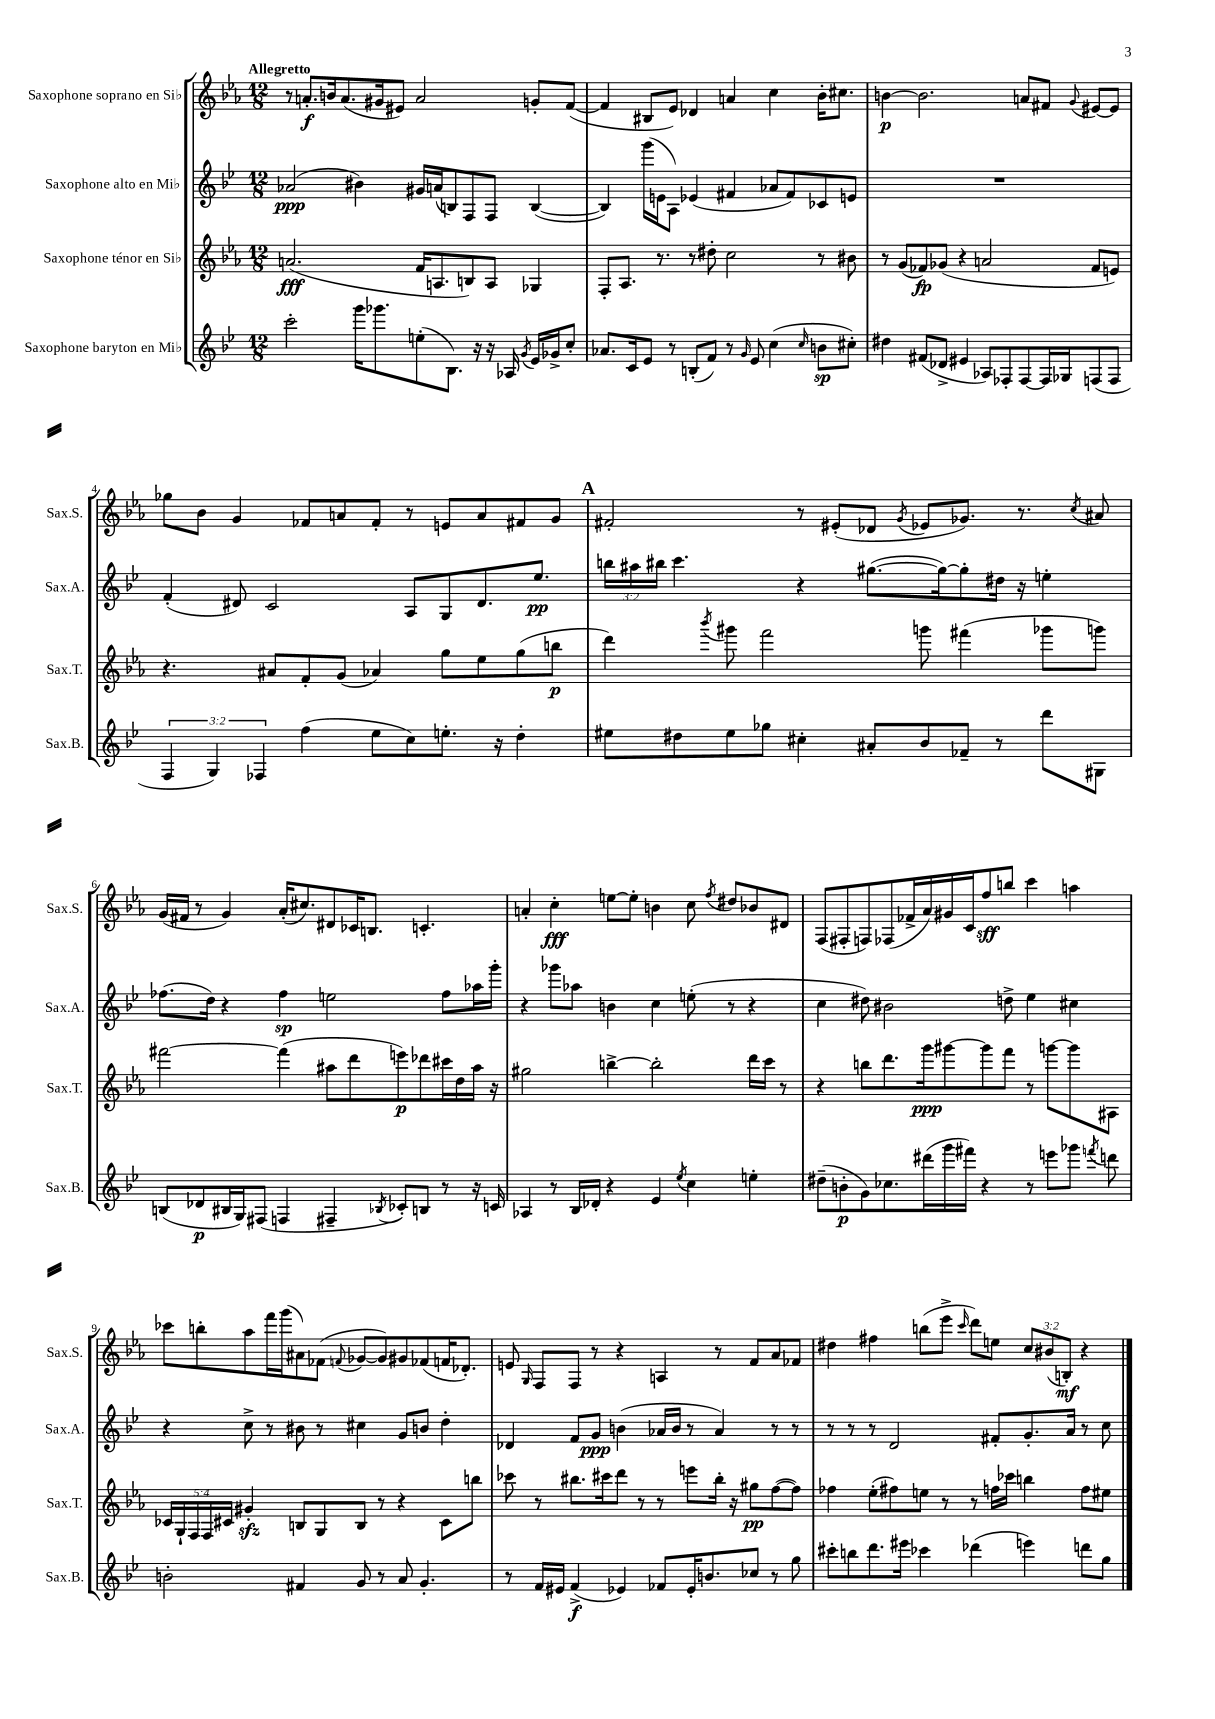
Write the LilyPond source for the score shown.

<<
\new StaffGroup <<
\new Staff = "s0" \with { instrumentName = "Saxophone soprano en Sib" shortInstrumentName = "Sax.S." } {
    \clef treble \key ees \major \numericTimeSignature \time 12/8 \override Staff.TupletNumber.text = #tuplet-number::calc-fraction-text \tempo "Allegretto"
    \autoBeamOff r8 a'8.[-.\f b'16 a'8.( gis'16 eis'8]) a'2 g'8[-. f'8]~( |
    f'4 bis8[ ees'8]) des'4 a'4 c''4 bes'16[-. cis''8.] |
    b'4~\p b'2. a'8[ fis'8] \appoggiatura { g'8 } eis'8[~ eis'8] |
    ges''8[ bes'8] g'4 fes'8[ a'8 fes'8]-. r8 e'8[ a'8 fis'8 g'8] |
    \mark \markup { \bold "A" } fis'2-. r8 eis'8[-.( des'8] \acciaccatura { g'8 } ees'8[ ges'8.]) r8. \acciaccatura { c''8 } ais'8 |
    g'16[( fis'16] r8 g'4) aes'16[-.( cis''8.) dis'8 ces'16 b8.] c'4.-. |
    a'4-. c''4-.\fff e''8[~ e''8]-. b'4 c''8 \acciaccatura { f''8 } dis''8[ bes'8 dis'8] |
    f8[( fis8-. f8) fes8( fes'16-> aes'16) gis'16 c'16 f''8\sff b''8] c'''4 a''4 |
    ces'''8[ b''8-. aes''8 f'''16 g'''16( ais'8) fes'8]( \appoggiatura { f'8 } ges'8[~ ges'8) gis'8 fes'8( f'16 des'8.]-.) |
    e'8 \grace { g16 } f8[ f8] r8 r4 a4 r8 f'8[ aes'8 fes'8] |
    dis''4 fis''4 b''8[( ees'''8]-> \grace { c'''16 } d'''8[) e''8] \tuplet 3/2 { c''8[ bis'8( b8]-.\mf) } r4 \bar "|." |
}
\new Staff = "s1" \with { instrumentName = "Saxophone alto en Mib" shortInstrumentName = "Sax.A." } {
    \clef treble \key bes \major \numericTimeSignature \time 12/8 \override Staff.TupletNumber.text = #tuplet-number::calc-fraction-text
    \autoBeamOff aes'2\ppp( bis'4) gis'16[ a'16( b8) f8 f8] b4~( |
    b4) g'''16[( e'16 a8]) ees'4( fis'4 aes'8[ fis'8) ces'8 e'8] |
    R1. |
    f'4-.( dis'8) c'2 a8[ g8 dis'8. ees''8.]\pp |
    \mark \markup { \bold "A" } \tuplet 3/2 { b''16[ ais''16 bis''16] } c'''4. r4 gis''8.[~( gis''16~) gis''8-. dis''16] r16 e''4-. |
    fes''8.[( d''16]) r4 fes''4\sp e''2 fes''8[ aes''16 g'''16]-. |
    r4 ges'''8[ aes''8] b'4 c''4 e''8-.( r8 r4 |
    c''4 dis''8) bis'2 d''8-> ees''4 cis''4 |
    r4 c''8-> r8 bis'8 r8 cis''4 g'8[ b'8] d''4-. |
    des'4 f'8[ g'8]\ppp b'4( aes'16[ b'16] r8 aes'4) r8 r8 |
    r8 r8 r8 d'2 fis'8[-. g'8.-. a'16] r8 c''8 \bar "|." |
}
\new Staff = "s2" \with { instrumentName = "Saxophone ténor en Sib" shortInstrumentName = "Sax.T." } {
    \clef treble \key ees \major \numericTimeSignature \time 12/8 \override Staff.TupletNumber.text = #tuplet-number::calc-fraction-text
    \autoBeamOff a'2.\fff( f'16[ a8. b8) a8] ges4 |
    f8[-. aes8.] r8. r8 dis''8-. c''2 r8 bis'8 |
    r8 g'8[( fes'8\fp) ges'8]( r4 a'2 fes'8[ e'8]) |
    r4. ais'8[ f'8-. g'8]( aes'4) g''8[ ees''8 g''8( b''8]\p |
    \mark \markup { \bold "A" } d'''4) \acciaccatura { bes'''8 } gis'''8 f'''2 g'''8 fis'''4( ges'''8[ g'''8]) |
    fis'''2~ fis'''4( ais''8[ d'''8 e'''8\p) des'''8 cis'''16 d''16 ais''16] r16 |
    gis''2 b''4~-> b''2-. d'''16[ c'''16] r8 |
    r4 b''8[ d'''8. g'''16\ppp gis'''8~ gis'''8 f'''8] r8 g'''8[~ g'''8 ais8] |
    \tuplet 5/4 { ces'16[ g16-! f16 f16 cis'16] } gis'4-.\sfz b8[ g8 b8] r8 r4 cis'8[ b''8] |
    ces'''8 r8 bis''8.[ cis'''16 d'''8] r8 r8 e'''8[ bis''16]-. r16 gis''8[\pp f''8~( f''8]) |
    fes''4 ees''8[-.( fis''8) e''8] r8 r8 f''16[ ces'''16] b''4 f''8[ eis''8] \bar "|." |
}
\new Staff = "s3" \with { instrumentName = "Saxophone baryton en Mib" shortInstrumentName = "Sax.B." } {
    \clef treble \key bes \major \numericTimeSignature \time 12/8 \override Staff.TupletNumber.text = #tuplet-number::calc-fraction-text
    \autoBeamOff c'''2-. g'''16[ ges'''8. e''8-.( bes8.]) r16 r16 aes16 \acciaccatura { g'8 } ees'16[ ges'16-> c''8]-. |
    aes'8.[ c'16 ees'8] r8 b8[-.( f'8]) r8 \grace { g'16 } ees'8 c''4( \grace { c''16 } b'8[\sp cis''8]-.) |
    dis''4 fis'8[( des'8]-> eis'4 aes8[) fes8-. fes8~ fes16 ges16 f8( f8] |
    \tuplet 3/2 { f4 g4) fes4 } f''4( ees''8[ c''8) e''8.]-. r16 d''4-. |
    \mark \markup { \bold "A" } eis''8[ dis''8 eis''8 ges''8] cis''4-. ais'8[-. bes'8 fes'8]-- r8 d'''8[ gis8] |
    b8[( des'8\p bis16 g16) fis8]( f4 fis4-- \acciaccatura { bes8 } ces'8[-.) b8] r8 r16 c'16 |
    aes4 r8 bes16[ des'16]-. r4 ees'4 \acciaccatura { ees''8 } c''4 e''4-. |
    dis''8[--( b'8-.\p g'8) ces''8. dis'''16( g'''16 fis'''16]) r4 r8 e'''8[ ges'''8] \acciaccatura { f'''8 } d'''8 |
    b'2-. fis'4 g'8 r8 a'8 g'4.-. |
    r8 f'16[ eis'16] f'4->\f( ees'4) fes'8[ ees'16-. b'8. ces''8] r8 g''8 |
    cis'''8[-. b''8 d'''8. eis'''16] ces'''4 des'''4( e'''4) d'''8[ g''8] \bar "|." |
}
>>
>>
